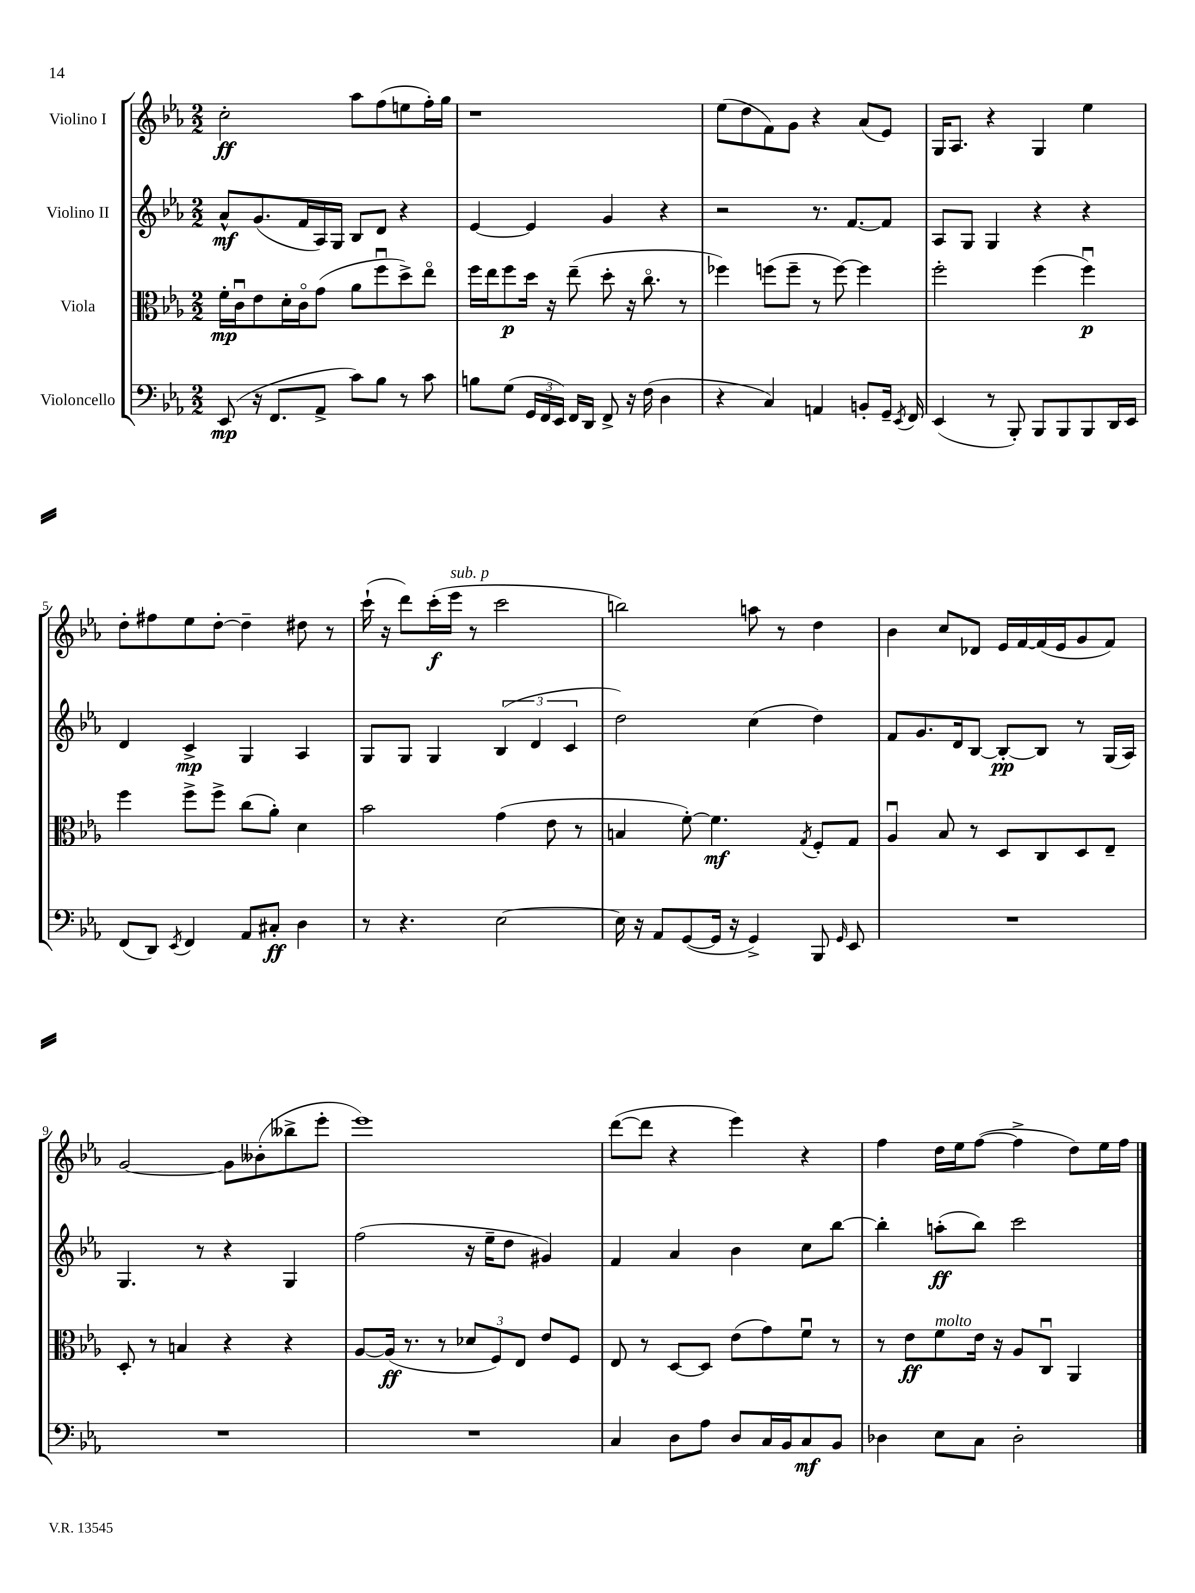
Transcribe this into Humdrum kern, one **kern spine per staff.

**kern	**kern	**kern	**kern
*staff4	*staff3	*staff2	*staff1
*clefF4	*clefC3	*clefG2	*clefG2
*k[b-e-a-]	*k[b-e-a-]	*k[b-e-a-]	*k[b-e-a-]
*M2/2	*M2/2	*M2/2	*M2/2
(8EE-	16f'	8a-^^	2cc'
.	16cu	.	.
16r	8e-	(8.g	.
8.FF	.	.	.
.	16d'	.	.
.	16co	16f	.
8AA-^	(8g	16A-)	.
.	.	16G	.
8c)	8a-	8B-	8aa-
8B-	8ffu	8d	(8ff
8r	8dd^)	4r	8ee
8c	8ee-o	.	16ff')
.	.	.	16gg
=	=	=	=
8B	16ff	[4e-	1r
.	16ee-	.	.
(8G	8ff	.	.
24GG	16dd	4e-]	.
24FF	.	.	.
.	16r	.	.
24EE-)	.	.	.
16FF	(8ee-~	.	.
16DD	.	.	.
8FF^	8dd'	4g	.
16r	16r	.	.
(16F	8.cco	.	.
4D	.	4r	.
.	8r	.	.
=	=	=	=
4r	4ff-)	2r	(8ee-
.	.	.	8dd
4C)	(8ff	.	8f)
.	8ff~	.	8g
4AA	8r	8.r	4r
.	[8ff)	.	.
.	.	[8.f	.
8BB'	4ff]	.	(8a-
16GG~	.	8f]	8e-)
8qEE-	.	.	.
16FF	.	.	.
=	=	=	=
(4EE-	2ff'	8A-	16G
.	.	.	8.A-
.	.	8G	.
8r	.	4G	4r
8BBB-')	.	.	.
8BBB-	(4ff	4r	4G
8BBB-	.	.	.
8BBB-	4ffu)	4r	4ee-
16DD	.	.	.
16EE-	.	.	.
=	=	=	=
(8FF	4ff	4d	8dd'
8DD)	.	.	8ff#
8qEE-	.	.	.
4FF	8ff^	4c^	8ee-
.	8ff^	.	[8dd'
8AA-	(8cc	4G	4dd~]
8C#'	8a-')	.	.
4D	4d	4A-	8dd#
.	.	.	8r
=	=	=	=
8r	2b-	8G	(16ccc`
.	.	.	16r
4.r	.	8G	8ddd)
.	.	4G	(16ccc'
.	.	.	16eee-
.	.	.	8r
[2E-	(4g	(6B-	2ccc
.	.	6d	.
.	8e-	.	.
.	.	6c	.
.	8r	.	.
=	=	=	=
16E-]	4B	2dd)	2bb)
16r	.	.	.
8AA-	.	.	.
([8GG	[8f')	.	.
16GG]	4.f]	.	.
16r	.	.	.
4GG^)	.	(4cc	8aa
.	.	.	8r
.	8qG	.	.
8BBB-	8F'	4dd)	4dd
16qqGG	.	.	.
8EE-	8G	.	.
=	=	=	=
1r	4A-u	8f	4b-
.	.	8.g	.
.	8B-	.	8cc
.	.	16d	.
.	8r	[8B-	8d-
.	8D	8B-'_	16e-
.	.	.	[16f
.	8C	8B-]	(16f]
.	.	.	16e-
.	8D	8r	8g
.	8E-~	(16G	8f)
.	.	16A-)	.
=	=	=	=
1r	8D'	4.G	[2g
.	8r	.	.
.	4B	.	.
.	.	8r	.
.	4r	4r	8g]
.	.	.	(8b--'
.	4r	4G	8bb--^
.	.	.	8eee-'
=	=	=	=
1r	[8A-	(2ff	1eee-)
.	(16A-]	.	.
.	8.r	.	.
.	8r	.	.
.	12d-	16r	.
.	.	16ee-~	.
.	12F)	.	.
.	.	8dd	.
.	12E-	.	.
.	8e-	4g#)	.
.	8F	.	.
=	=	=	=
4C	8E-	4f	([8ddd
.	8r	.	8ddd]
8D	[8D	4a-	4r
8A-	8D]	.	.
8D	(8e-	4b-	4eee-)
16C	8g)	.	.
16BB-	.	.	.
8C	8fu	8cc	4r
8BB-	8r	[8bb-	.
=	=	=	=
4D-	8r	4bb-']	4ff
.	8e-	.	.
8E-	8f	(8aa'	16dd
.	.	.	16ee-
8C	16e-	8bb-)	([8ff
.	16r	.	.
2D-'	8A-	2ccc	4ff^]
.	8Cu	.	.
.	4AA-	.	8dd)
.	.	.	16ee-
.	.	.	16ff
==	==	==	==
*-	*-	*-	*-
